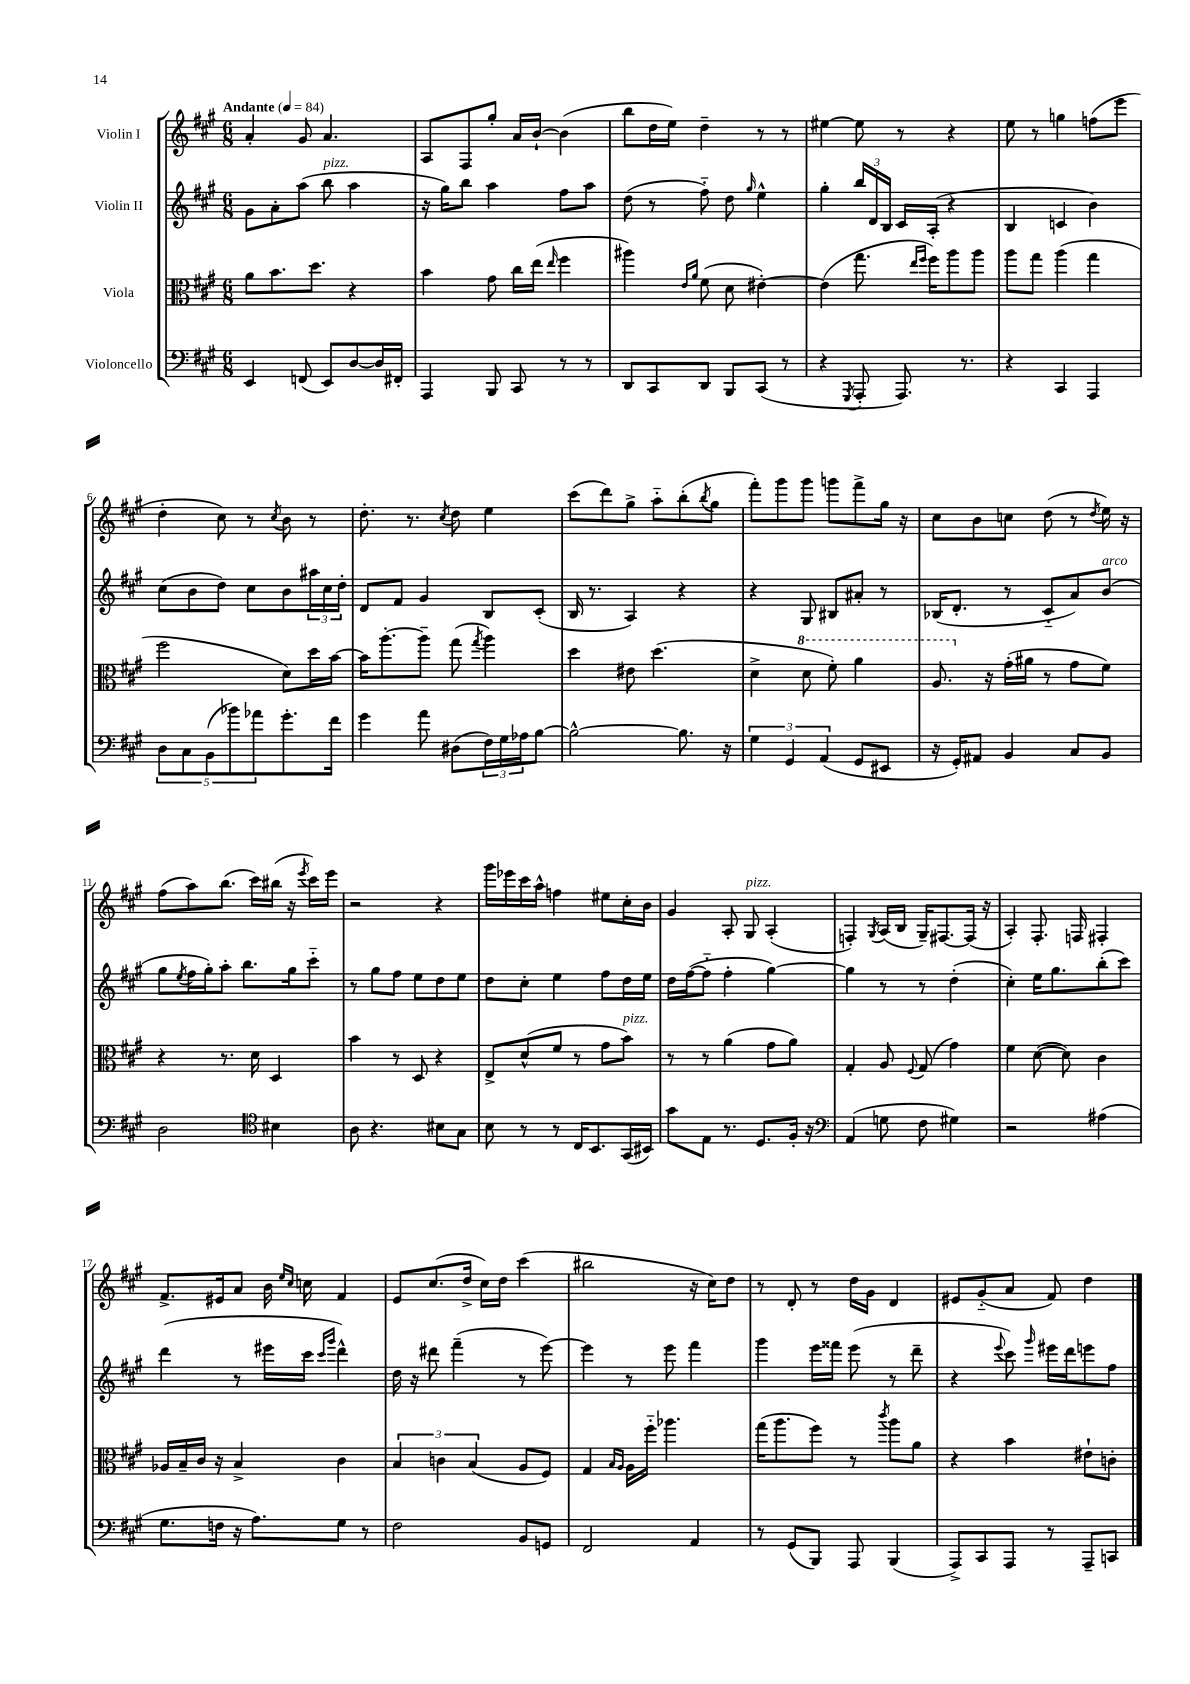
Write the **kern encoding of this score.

**kern	**kern	**kern	**kern
*staff4	*staff3	*staff2	*staff1
*clefF4	*clefC3	*clefG2	*clefG2
*k[f#c#g#]	*k[f#c#g#]	*k[f#c#g#]	*k[f#c#g#]
*M6/8	*M6/8	*M6/8	*M6/8
*MM84	*MM84	*MM84	*MM84
4EE	8a	8g#	4a'
.	8.b	8a'	.
(8FF	.	(8aa	8g#
.	8.dd	.	.
8EE)	.	8bb	4.a
[8D	4r	4aa	.
16D]	.	.	.
16FF#'	.	.	.
=	=	=	=
4AAA	4b	16r	8A
.	.	16gg#)	.
.	.	8bb	8F#
8BBB	8g#	4aa	8gg#'
8CC#	16cc#	.	16a
.	(16ee	.	[16b`
.	16qqee	.	.
8r	4ff#	8ff#	(4b]
8r	.	8aa	.
=	=	=	=
8DD	4aa#)	(8dd	8bb
8CC#	.	8r	16dd
.	.	.	16ee)
.	16qqe	.	.
.	16qqa	.	.
8DD	(8f#	8ff#'~)	4dd~
8BBB	8d	8dd	.
.	.	16qqgg#	.
(8CC#	[4e#')	4ee^^	8r
8r	.	.	8r
=	=	=	=
4r	(4e#]	4gg#'	[4ee#
8qGGG#	.	.	.
8AAA'	8.gg#	24bb	8ee#]
.	.	24d	.
.	.	24B	.
8.AAA)	.	16c#	8r
.	16qqee	.	.
.	16qqff#	.	.
.	16ff#)	(16A'	.
.	8aa	4r	4r
8.r	.	.	.
.	8aa	.	.
=	=	=	=
4r	8aa	4B	8ee
.	8gg#	.	8r
4CC#	(4aa	4c	4gg
4AAA	4gg#	4b)	(8ff
.	.	.	8eee
=	=	=	=
10D	2ff#	(8cc#	4dd'
10C#	.	.	.
.	.	8b	.
(10BB	.	.	.
.	.	8dd)	8cc#)
10b-)	.	.	.
.	.	8cc#	8r
10a-	.	.	.
.	.	.	8qcc#
8.g#'	8d)	8b	8b
.	16dd	24aa#	8r
.	.	24cc#	.
16f#	[16b	.	.
.	.	24dd'	.
=	=	=	=
4g#	16b]	8d	8.dd'
.	[8.aa'	.	.
.	.	8f#	.
.	.	.	8.r
8a	8aa~]	4g#	.
.	.	.	8qcc#
(8D#	(8gg#	.	8dd
.	8qgg#	.	.
24F#)	4aa)	8B	4ee
24G#	.	.	.
24A-	.	.	.
[8B	.	(8c#'	.
=	=	=	=
2B^^_	4dd	16B	(8ccc#
.	.	8.r	.
.	.	.	8ddd)
.	8e#	4A)	8gg#^
.	(4.dd	.	8aa'~
8.B]	.	4r	(8bb'
.	.	.	8qbb
.	.	.	8gg#
16r	.	.	.
=	=	=	=
6G#	4d^	4r	8fff#')
.	.	.	8ggg#
6GG#	.	.	.
.	8dd	8G#	8ggg#
(6AA	.	.	.
.	8ff#')	8B#	8ggg
8GG#	4aa	8a#'	8fff#^
8EE#	.	8r	16gg#
.	.	.	16r
=	=	=	=
16r	8.a	(16B-	8cc#
16GG#')	.	8.d'	.
8AA#	.	.	8b
.	16r	.	.
4BB	(16g#'	8r	8cc
.	16a#	.	.
.	8r	8c#'~	(8dd
8C#	8g#	8a)	8r
.	.	.	8qdd
8BB	8f#)	(8b	16ee)
.	.	.	16r
=	=	=	=
2D	4r	8gg#	(8ff#
.	.	8qee	.
.	.	16ff#	8aa)
.	.	16gg#')	.
.	8.r	8aa'	(8.bb
.	.	8.bb	.
.	16d	.	16ccc#)
*clefC4	*	*	*
4B#	4D	.	(16bb#
.	.	16gg#	16r
.	.	.	8qeee
.	.	8ccc#'~	16ccc#)
.	.	.	16eee
=	=	=	=
8A	4b	8r	2r
4.r	.	8gg#	.
.	8r	8ff#	.
.	8D	8ee	.
8B#	4r	8dd	4r
8G#	.	8ee	.
=	=	=	=
8B	8E^	8dd	16ggg#
.	.	.	16eee-
8r	(8d^^	8cc#'	16ccc#
.	.	.	16aa^^
8r	8f#	4ee	4ff
16C#	8r	.	.
8.BB	.	.	.
.	8g#	8ff#	8ee#
(16GG#	8b)	16dd	16cc#'
16BB#)	.	16ee	16b
=	=	=	=
8g#	8r	16dd	4g#
.	.	([16ff#	.
8E	8r	8ff#'~]	.
8.r	(4a	4ff#'	8A'
.	.	.	8G#
8.D	.	.	.
.	8g#	[4gg#)	(4A'
16F#'	8a)	.	.
16r	.	.	.
=	=	=	=
*clefF4	*	*	*
(4AA	4G#'	4gg#]	4F')
.	.	.	8qG#
8G	8A	8r	(16A
.	.	.	16B
.	8qqF#	.	.
8F#	(8G#	8r	16G#~)
.	.	.	[8.F#
4G#)	4g#)	(4dd'	.
.	.	.	(16F#]
.	.	.	16r
=	=	=	=
2r	4f#	4cc#')	4A')
.	([8d	16ee	8.F#'
.	.	8.gg#	.
.	8d])	.	.
.	.	.	16F
(4A#	4c#	(8bb'	4F#'
.	.	8ccc#)	.
=	=	=	=
8.G#	16A-	(4ddd	8.f#^
.	16B~	.	.
.	16c#	.	.
16F	16r	.	16e#
16r	4B^	8r	8a
8.A)	.	.	.
.	.	16eee#	16b
.	.	.	16qqee
.	.	.	16qqcc#
.	.	16ccc#	16cc
.	.	16qqccc#	.
.	.	16qqggg#	.
8G#	4c#	4ddd^^)	4f#
8r	.	.	.
=	=	=	=
2F#	6B	16dd	8e
.	.	16r	.
.	.	8ddd#	(8.cc#
.	6c	.	.
.	.	(4fff#~	.
.	.	.	16dd^
.	(6B	.	.
.	.	.	16cc#)
.	.	.	16dd
8BB	8A	8r	(4ccc#
8GG	8F#)	[8eee)	.
=	=	=	=
2FF#	4G#	4eee]	2bb#
.	16qqB	.	.
.	16qqA	.	.
.	16A	8r	.
.	16ff#'~	.	.
.	4.aa-	8eee	.
4AA	.	4fff#	16r
.	.	.	16cc#)
.	.	.	8dd
=	=	=	=
8r	(16gg#	4ggg#	8r
.	8.aa	.	.
(8GG#	.	.	8d'
8BBB)	8ff#)	16eee	8r
.	.	16fff##	.
8AAA	8r	(8eee	16dd
.	.	.	16g#
.	8qccc#	.	.
(4BBB	8aa	8r	4d
.	8a	8ddd~	.
=	=	=	=
8AAA^)	4r	4r	8e#
8CC#	.	.	(8g#'~
.	.	8qqeee	.
8AAA	4b	8ccc#)	8a
.	.	16qqggg#	.
8r	.	16eee#	8f#)
.	.	16ddd	.
8AAA~	8e#`	8eee	4dd
8CC	8c'	8ff#	.
==	==	==	==
*-	*-	*-	*-
